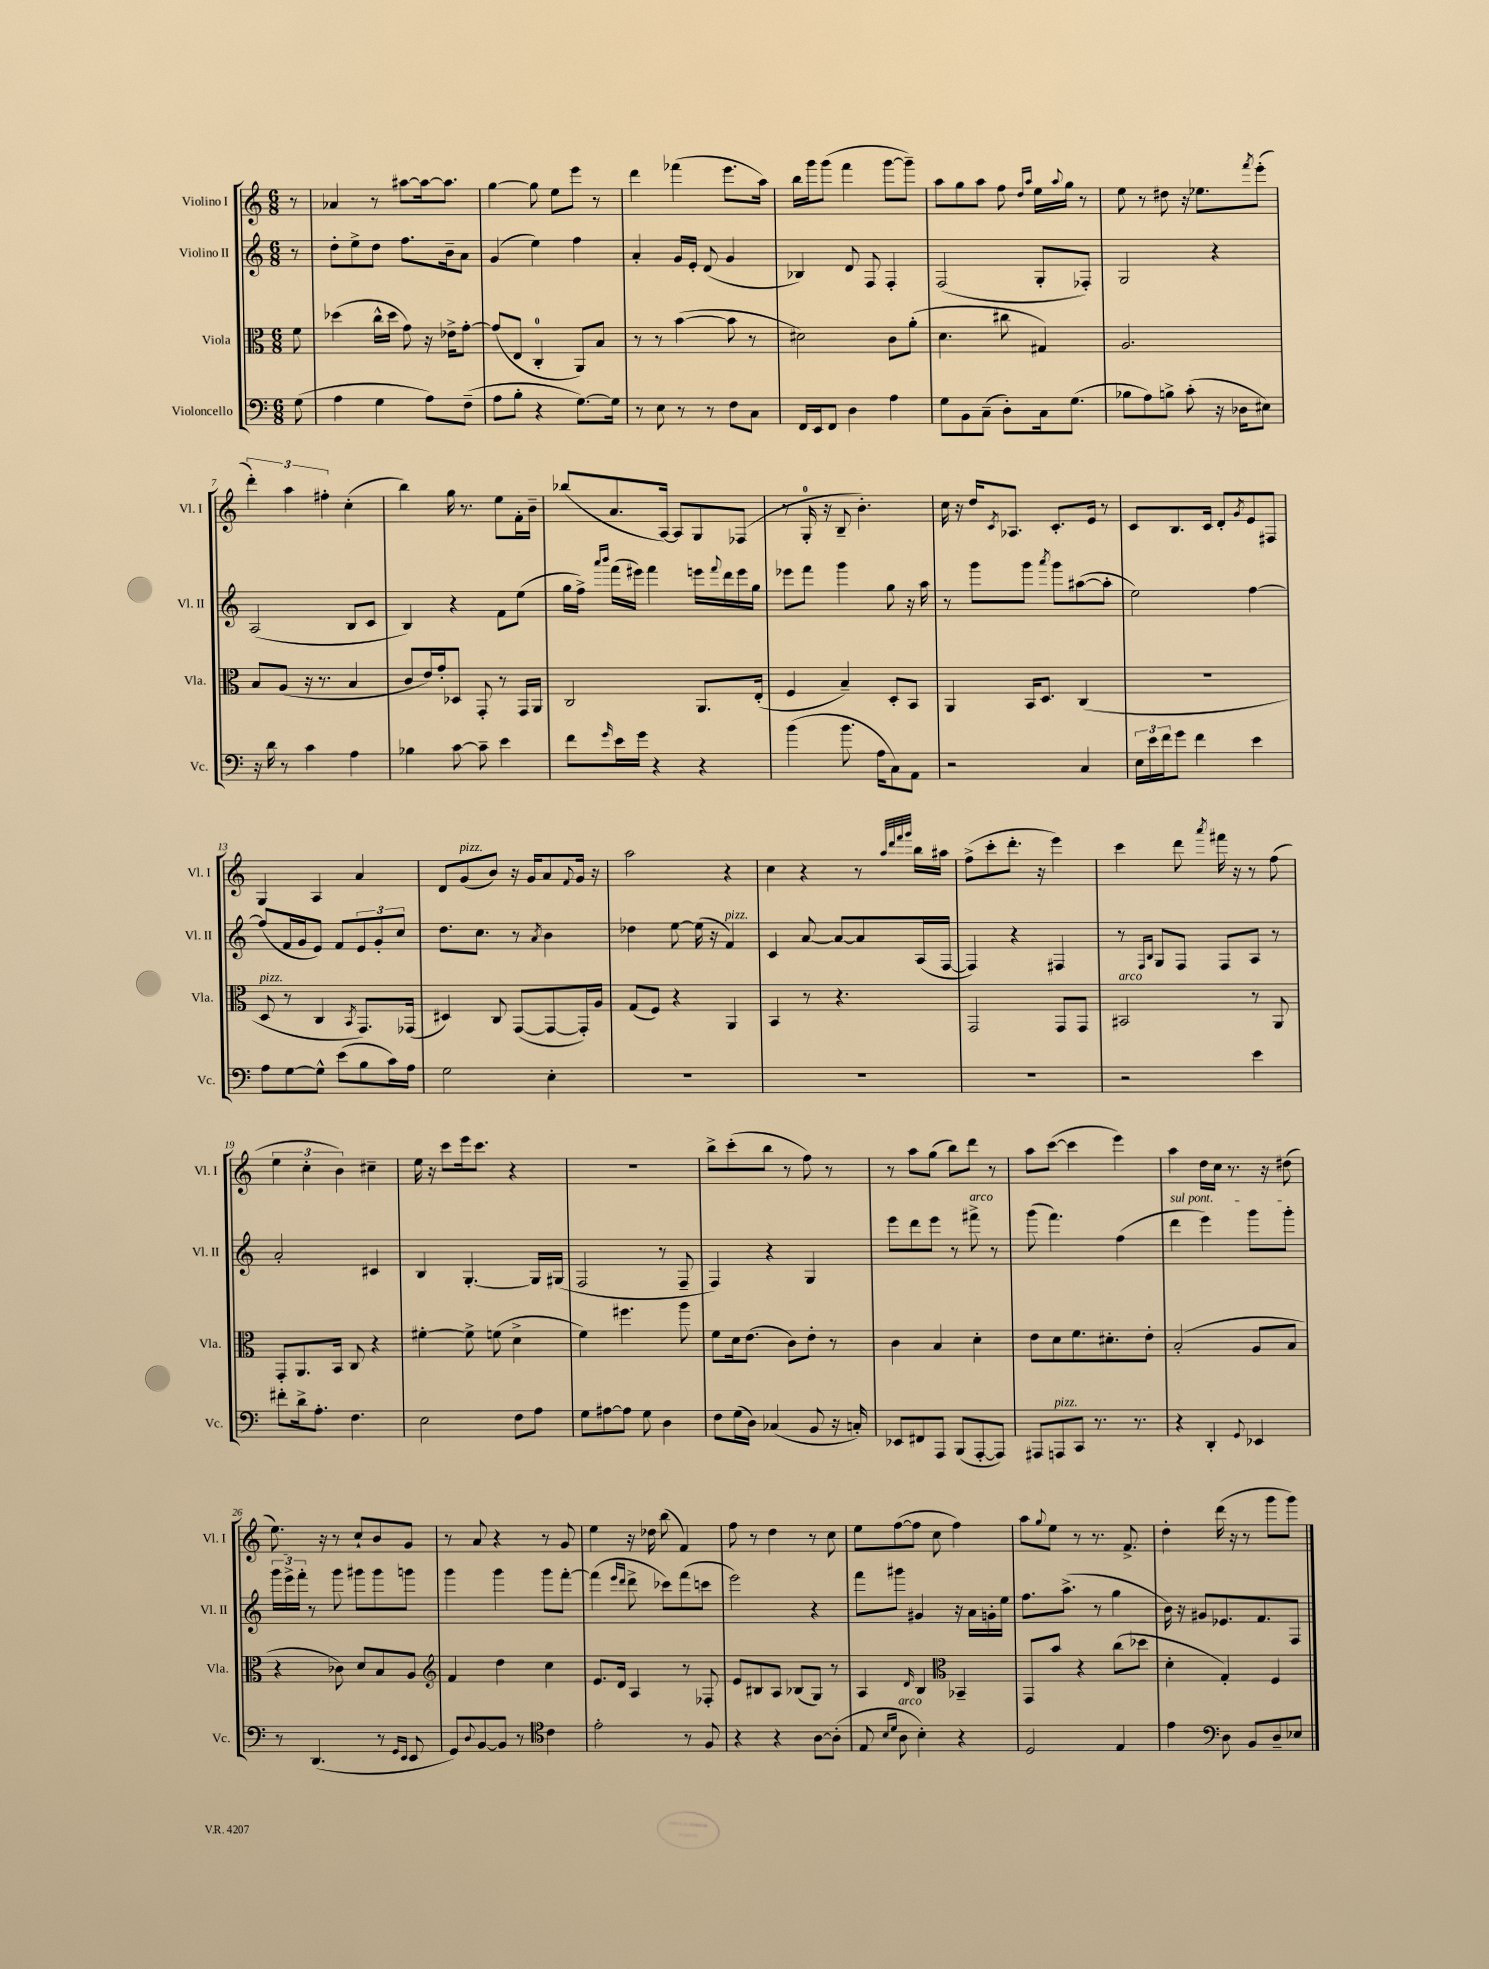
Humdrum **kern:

**kern	**kern	**kern	**kern
*staff4	*staff3	*staff2	*staff1
*clefF4	*clefC3	*clefG2	*clefG2
*k[]	*k[]	*k[]	*k[]
*M6/8	*M6/8	*M6/8	*M6/8
(8G\	8f\	8r	8r
=	=	=	=
4A\	(4dd-\	8dd'\L	4a-/
.	.	8ee^\	.
4G\	16cc^^\LL	8dd\J	8r
.	16dd-\JJ	.	.
.	8g\)	8.ff\L	[8aa#\L
8A\L)	16r	.	16aa#\_k
.	16e-^\LK	16b~\k	8.aa#\]J
(8F~\J	[8g'\J	8a\J	.
=	=	=	=
8A\L	(8g/]L	(4g/	[4gg\
8B'\J	8E/J	.	.
4r	4C'/	4ee\)	8gg\]
.	.	.	8ee\L
[8.G\L)	8AA/L)	4ff\	8eee\J
.	8B/J	.	8r
16G\]Jk	.	.	.
=	=	=	=
8r	8r	4a'/	4ddd\
8E\	8r	.	.
8r	([4b\	16g/LL	(4fff-\
.	.	16e'/JJ	.
8r	.	(8d/	.
8F\L	8b\]	4g/	8.eee\L
8C\J	8r	.	.
.	.	.	16aa\Jk)
=	=	=	=
16FF/LL	2d#\)	4B-/)	16bb\LL
16EE/J	.	.	16ggg\J
8FF/J	.	.	(8ggg\J
4D\	.	8d/	4fff\
.	.	8F/	.
4A\	8c\L	4F'/	[8ggg\L
.	(8a'\J	.	8ggg~\]J)
=	=	=	=
8G\L	4.d\	(2F/	8aa\L
8BB\	.	.	8gg\
(8C~\J	.	.	8aa\J
8D'\L)	8cc#\	.	8ff\
.	.	.	16qqdd/LL
.	.	.	16qqaa/JJ
16C\k	4G#/)	8G'/L	16ee\LL
.	.	.	8qqaa/
(8.G\J	.	.	16gg\JJ
.	.	8F-'/J)	8r
=	=	=	=
8B-\L	2.A/	2G/	8ee\
8A\)	.	.	8r
8B^\J	.	.	8dd#\
(8c'\	.	.	16r
.	.	.	8.ee-\L
16r	.	4r	.
16D-\LK	.	.	.
.	.	.	8qfff/
8E#\J)	.	.	(8eee'\J
=	=	=	=
16r	8B/L	(2A/	6ddd'\)
16d\	.	.	.
8r	(8A/J	.	.
.	.	.	6aa\
4c\	16r	.	.
.	8.r	.	.
.	.	.	6ff#'\
4A\	4B/	8B/L	(4cc'\
.	.	8c/J	.
=	=	=	=
4B-\	8c/L	4B/)	4bb\)
.	16e/L)	.	.
.	16g'/J	.	.
[8c\	8D-/J	4r	16gg\
.	.	.	8.r
8c~\]	8GG'/	.	.
4e\	8r	8f\L	8ee\L
.	16GG/LL	(8ee\J	16f'\L
.	16AA/JJ	.	16b~\JJ
=	=	=	=
8f\L	2C/	16gg\LL	(8bb-/L
.	.	16ff^\JJ)	.
.	.	16qqaaa/LL	.
16qqg/	.	16qqbbb/JJ	.
16e\L	.	(16fff\LL	8.a/
16g\JJ	.	16eee#\JJ)	.
4r	.	4fff\	.
.	.	.	[16A/Jk)
.	.	.	8A/]L
4r	8.AA/L	16eee\LL	8G/
.	.	8qqfff/	.
.	.	16ddd\	.
.	.	16eee\	(8F-/J
.	(16E'/Jk	16gg\JJ	.
=	=	=	=
(4b\	4F/	8eee-\L	8r
.	.	8fff\J	16G'/
.	.	.	16r
8.b\	4B~/)	4ggg\	8B~/
.	.	.	4.b'\)
16A\LK	.	.	.
8C\)	8D'/L	8gg\	.
8AA\J	8BB/J	16r	.
.	.	16aa\	.
=	=	=	=
2r	4AA/	8r	16cc\
.	.	.	16r
.	.	8ggg\L	16dd/LK
.	.	.	8qc/
.	.	.	8.A-/J
.	16BB/LK	8ggg\J	.
.	8.D/J	.	.
.	.	8qaaa/	.
.	.	8ggg\L	8.c'/L
4C/	(4C/	([8aa#\	.
.	.	.	16e/Jk
.	.	8aa#'\]J	8r
=	=	=	=
24E\LL	2.r	2ee\)	8c/L
24e\	.	.	.
24f\J	.	.	.
8g\J	.	.	8.B/
4f\	.	.	.
.	.	.	16c/Jk
.	.	.	8d'/L
.	.	.	8qg/
4e\	.	[4ff\	8e/
.	.	.	8F#/J
=	=	=	=
8A\L	8D/	(8ff/]L	4G/
[8G\	8r	16f/L	.
.	.	16g/J	.
8G^^\]J	4C/	8e/J)	4A/
(8e\L	.	8f/L	.
.	8qBB/	.	.
8B\	8.GG/L)	12e/	4a/
.	.	12g'/	.
16c\L)	.	.	.
.	.	12cc/J	.
16A\JJ	(16GG-/Jk	.	.
=	=	=	=
2G\	4D#/)	8.dd\L	8d/L
.	.	.	(8g/
.	.	8.cc\J	.
.	8C/	.	8b/J)
.	([8GG/L	8r	16r
.	.	.	16g/LK
.	.	8qa/	.
4E'\	8GG/_	4b\	8a/
.	.	.	8qqf/
.	16GG'/]L)	.	16g/Jk
.	16A/JJ	.	16r
=	=	=	=
2.r	(8G/L	4dd-\	2aa\
.	8F/J)	.	.
.	4r	[8ee\	.
.	.	(16ee\]	.
.	.	16r	.
.	4AA/	4f/)	4r
=	=	=	=
2.r	4BB/	4c/	4cc\
.	8r	[8a/	4r
.	4.r	8a/_L	.
.	.	8a/]	8r
.	.	.	32qqaa/LLL
.	.	.	32qqddd/
.	.	.	32qqfff/
.	.	.	32qqggg/JJJ
.	.	(16A/L	16bb\LL
.	.	[16F/JJ	16aa#\JJ
=	=	=	=
2.r	2GG/	4F/])	(8ff^\L
.	.	.	8ccc'\
.	.	4r	8.ddd'\J
.	.	.	16r
.	8GG/L	4F#/	4eee\)
.	8GG/J	.	.
=	=	=	=
2r	2BB#/	8r	4ccc\
.	.	16qqF/LL	.
.	.	16qqB/JJ	.
.	.	8G/L	.
.	.	8F/J	8ddd\
.	.	.	8qaaa/
.	.	8F/L	16fff#\
.	.	.	16r
4e\	8r	8A/J	8r
.	8AA/	8r	(8ff\
=	=	=	=
8f#'\L	8GG'/L	2a'/	6ee\
16d^\k	8.AA/	.	.
.	.	.	6cc'\
8.A'\J	.	.	.
.	16BB/Jk	.	.
.	.	.	6b\)
4.F\	8C/	.	.
.	4r	4c#/	4cc#~\
=	=	=	=
2E\	[4f#'\	4B/	16ee\
.	.	.	16r
.	.	.	8ccc\L
.	8f#^\]	[4.G'/	16eee\k
.	.	.	8.ccc\J
.	(8f\	.	.
8F\L	4d^\	.	4r
8A\J	.	16G/]LL	.
.	.	(16G#/JJ	.
=	=	=	=
8G\L	4f\)	2F/	2.r
[8A#\	.	.	.
8A#\]J	4.ff#\	.	.
8G\	.	.	.
4D\	.	8r	.
.	8aa\	8F~/	.
=	=	=	=
8F\L	8f\L	4F/)	8bb^\L
(16G\L	16d\k	.	(8ccc'\
16D\JJ)	(8.e\J	.	.
(4C-/	.	4r	8bb\J
.	8c\L)	.	8r
8BB/	8e'\J	4G/	8ff\)
16r	8r	.	8r
16C'/)	.	.	.
=	=	=	=
8EE-/L	4c\	8eee\L	8r
8FF#/	.	8ddd\	8aa\L
8AAA/J	4B/	8eee\J	(8gg\J
(8BBB/L	.	8r	8bb\L)
[8AAA'/	4d'\	8fff#^\	8ddd\J
8AAA/]J)	.	8r	8r
=	=	=	=
8AAA#/L	8e\L	(8ggg\	8aa\L
8AAA/	8d\	4.fff\)	([8ccc\J
8CC/J	8.f\	.	4ccc\]
8.r	.	.	.
.	8.d#'\	.	.
.	.	(4ff\	4eee\)
8.r	.	.	.
.	8e'\J	.	.
=	=	=	=
4r	(2B'/	4ddd\	4aa\
4DD'/	.	4eee\)	16dd\LL
.	.	.	16cc\JJ
.	.	.	8.r
8qqGG/	.	.	.
4EE-/	8A/L	8ggg\L	.
.	.	.	16r
.	8B/J	8ggg'\J	(8dd#\
=	=	=	=
8r	4r	24ggg\LL	8.ee\)
.	.	24eee^\	.
.	.	24fff'\JJ	.
(4.DD/	.	8r	.
.	.	.	16r
.	8c-\)	8ggg\	8r
.	8d/L	8ggg#\L	8cc`/L
8r	8B/	8ggg#\	8b/
16qqGG/LL	.	.	.
16qqEE/JJ	.	.	.
8EE/	8A/J	8ggg\J	8g/J
=	=	=	=
*	*clefG2	*	*
8GG/L)	4f/	4ggg\	8r
8qqD/	.	.	.
[8BB/	.	.	8a/
8BB/]J	4dd\	4ggg\	4r
8r	.	.	.
*clefC4	*	*	*
4c\	4cc\	8ggg\L	8r
.	.	[8fff'\J	8g/
=	=	=	=
2e'\	8.e/L	(4fff\]	4ee\
.	16d/Jk	.	.
.	.	16qqeee/LL	.
.	.	16qqddd/JJ	.
.	4A/	8ddd^\	16r
.	.	.	16dd-\
.	.	8ccc-\L)	(8bb\
8r	8r	(8fff\	4f/)
8F/	8F-'/	8ccc\J	.
=	=	=	=
4r	8e/L	2eee\)	8ff\
.	8B#/	.	8r
4r	8A/J	.	4dd\
.	(8B-/L	.	.
[8A\L	8G/J)	4r	8r
(8A'\]J	8r	.	8cc\
=	=	=	=
8E/	4A/	8fff\L	8ee\L
16qqB/LL	.	.	.
16qqd/JJ	.	.	.
8A\	.	8ggg#\J	([8ff\
.	16qqd/	.	.
4B'\)	4B/	4g#/	8ff\]J
.	.	.	8cc\
*	*clefC3	*	*
4r	4BB-~/	16r	4ff\)
.	.	16a\LL	.
.	.	16g'\	.
.	.	16ee\JJ	.
=	=	=	=
2D/	8GG/L	8.ff\L	8aa\L
.	.	.	8qqgg/
.	8b/J	.	8ee\J
.	.	(8.aa^\J	.
.	4r	.	8r
.	.	8r	8.r
4E/	(8cc\L	4gg\	.
.	.	.	8.f^/
.	8dd-\J	.	.
=	=	=	=
4e\	4d'\	16b\)	4dd'\
.	.	16r	.
.	.	8g#/L	.
*clefF4	*	*	*
8D\	4G'/)	8.e-/	(16ddd\
.	.	.	16r
8BB/L	.	.	8r
.	.	8.f/	.
8D~/	4F/	.	8ggg\L
8E-/J	.	8F/J	8ggg\J)
==	==	==	==
*-	*-	*-	*-
